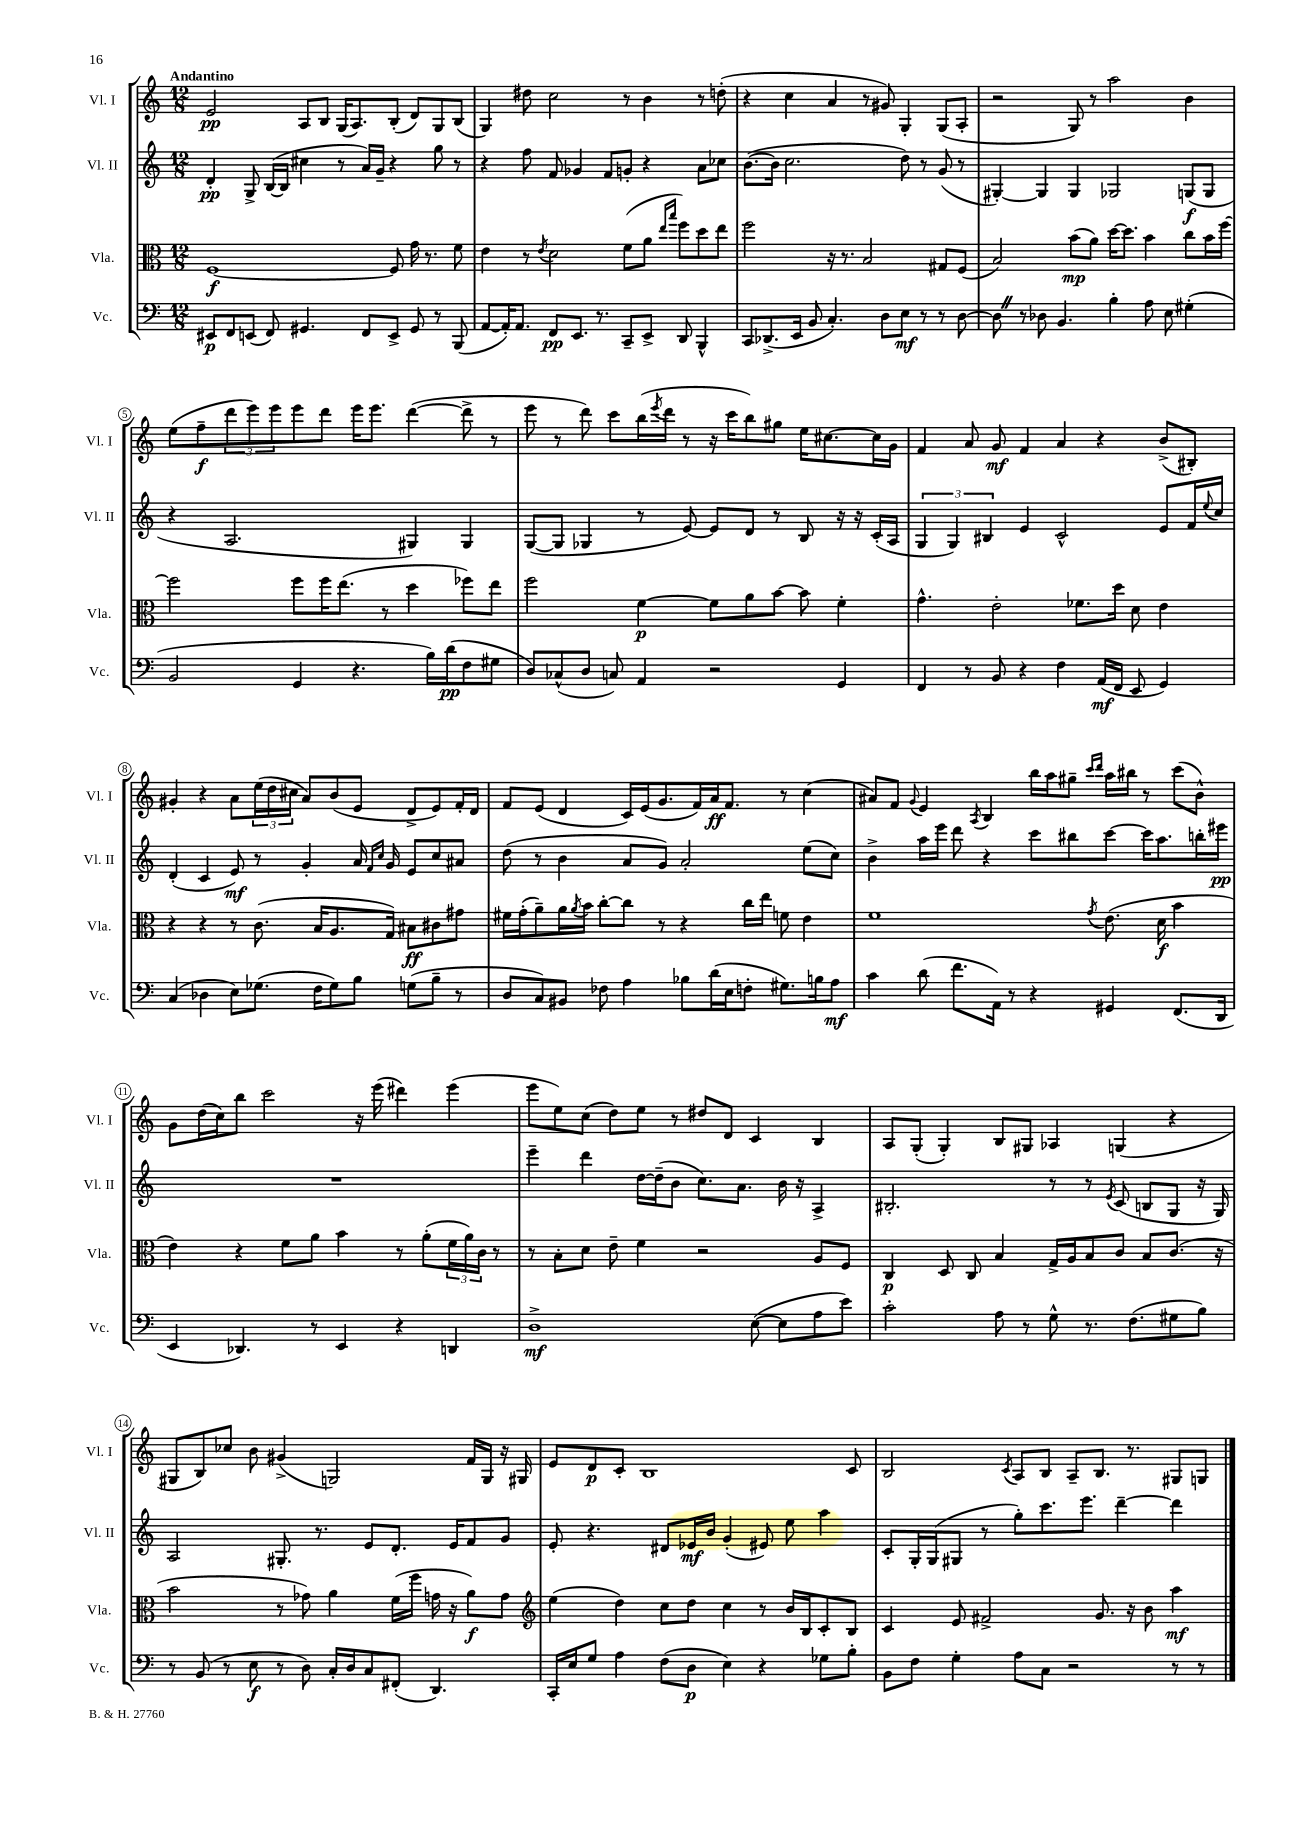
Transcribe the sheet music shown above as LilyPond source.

<<
\new StaffGroup <<
\new Staff = "s0" \with { instrumentName = "Vl. I" shortInstrumentName = "Vl. I" } {
    \clef treble \key c \major \numericTimeSignature \time 12/8 \tempo "Andantino"
    e'2\pp a8 b8 g16( a8.) b8-.( d'8) g8 b8( |
    g4) dis''8 c''2 r8 b'4 r8 d''8-.( |
    r4 c''4 a'4 r8 gis'8) g4-. g8( a8-. |
    r2 g8) r8 a''2 b'4 |
    e''8( f''8--\f \tuplet 3/2 { d'''8 e'''8) e'''8 } e'''8 d'''8 e'''16 e'''8. d'''4~( d'''8-> r8 |
    e'''8 r8 d'''8) c'''8 b''16( \acciaccatura { e'''8 } d'''16 r8 r16 c'''16 b''8) gis''8 e''16 cis''8.~ cis''16 g'16 |
    f'4 a'8 g'8\mf f'4 a'4 r4 b'8->( bis8-.) |
    gis'4-. r4 a'8 \tuplet 3/2 { e''16( d''16 cis''16 } a'8) b'8( e'8 d'8-> e'8) f'16-. d'16 |
    f'8 e'8( d'4 c'16) e'16( g'8. f'16) a'16\ff f'8. r8 c''4( |
    ais'8) f'8 \appoggiatura { g'8 } e'4 \acciaccatura { a8 } b4 b''16 a''16 gis''8-- \grace { c'''16 d'''16 } a''16 bis''16 r8 c'''8( b'8-^) |
    g'8 d''16( c''16) b''8 c'''2 r16 e'''16( dis'''4) e'''4( |
    e'''8 e''8) c''8( d''8) e''8 r8 dis''8 d'8 c'4 b4 |
    a8 g8-.( g4-.) b8 gis8 aes4 g4( r4 |
    gis8 b8) ces''8 b'8 gis'4->( g2) f'16 g16 r16 gis16 |
    e'8 d'8\p c'8-. b1 c'8 |
    b2 \acciaccatura { c'8 } a8 b8 a8-- b8. r8. gis8 g8 \bar "|." |
}
\new Staff = "s1" \with { instrumentName = "Vl. II" shortInstrumentName = "Vl. II" } {
    \clef treble \key c \major \numericTimeSignature \time 12/8
    d'4-.\pp g8-> b16~( b16 cis''4 r8 a'16) g'16-- r4 g''8 r8 |
    r4 f''8 f'8 ges'4 f'8 g'8-. r4 a'8 ces''8 |
    b'8.~( b'16 c''2. d''8) r8 g'8( r8 |
    gis4~-.) gis4 gis4 ges2 g8\f( g8 |
    r4 a2. gis4) gis4 |
    g8~( g8 ges4 r8 e'8~) e'8 d'8 r8 b8 r16 r16 c'16-.( a16 |
    \tuplet 3/2 { g4 g4) bis4 } e'4 c'2-^ e'8 f'16 \appoggiatura { e''8 } c''16 |
    d'4-.( c'4 e'8\mf) r8 g'4-. a'16 \grace { f'16 c''16 } g'16 e'8 c''8 ais'8 |
    d''8( r8 b'4 a'8 g'8) a'2-. e''8( c''8) |
    b'4-> a''16 e'''16 d'''8 r4 c'''8 bis''8 c'''8~ c'''16 a''8. b''16-. eis'''16\pp |
    R1. |
    e'''4-- d'''4 d''16~ d''16--( b'8 c''8.) a'8. b'16 r16 a4-> |
    bis2.-. r8 r8 \acciaccatura { e'8 } c'8( b8 g8 r16 g16) |
    a2 gis8.-. r8. e'8 d'8.-. e'16 f'8 g'8 |
    e'8-. r4. dis'8 ees'16\mf b'16 g'4-.( eis'8) e''8 a''4 |
    c'8-. g16-. g16( gis8 r8 g''8-.) c'''8. e'''8. d'''4~-- d'''4 \bar "|." |
}
\new Staff = "s2" \with { instrumentName = "Vla." shortInstrumentName = "Vla." } {
    \clef alto \key c \major \numericTimeSignature \time 12/8
    f1~\f f8 g'16 r8. f'8 |
    e'4 r8 \acciaccatura { e'8 } d'2 f'8( a'8 \grace { e''16 b''16 } f''8) d''8 e''8 |
    f''2 r16 r8. b2 gis8 f8( |
    b2) b'8\mp( a'8) d''16~ d''8. b'4 c''8 b'16 f''16~ |
    f''2 f''8 f''16 e''8.( r8 d''4 fes''8) e''8 |
    f''2 f'4~\p f'8 a'8 b'8~ b'8 f'4-. |
    g'4.-^ e'2-. fes'8. d''16 d'8 e'4 |
    r4 r4 r8 c'8.( b16 a8. g16) bis8\ff cis'8 gis'8 |
    fis'16 g'16-.( a'8--) a'16 \acciaccatura { a'8 } b'16 c''8~-. c''8 r8 r4 c''16 e''16 f'8 e'4 |
    f'1 \acciaccatura { g'8 } e'8.( d'16\f b'4 |
    e'4) r4 f'8 a'8 b'4 r8 a'8-.( \tuplet 3/2 { f'16 a'16) c'16 } r8 |
    r8 b8-. d'8 e'8-- f'4 r2 a8 f8 |
    c4\p d8 c8 b4 g16-> a16 b8 c'8 b8 c'8.( r16 |
    b'2 r8 ges'8) a'4 f'16( f''16 g'16 r16 a'8\f) g'8 |
    \clef treble e''4( d''4) c''8 d''8 c''4 r8 b'16 b16 c'8-. b8 |
    c'4 e'8 fis'2-> g'8. r16 b'8 a''4\mf \bar "|." |
}
\new Staff = "s3" \with { instrumentName = "Vc." shortInstrumentName = "Vc." } {
    \clef bass \key c \major \numericTimeSignature \time 12/8
    eis,8\p f,8 e,8( f,8) gis,4. f,8 e,8-> gis,8 r8 b,,8( |
    a,8~ a,16-.) a,8. f,8\pp e,8. r8. c,8-- e,8-> d,8 b,,4-^ |
    c,8 des,8.->( e,16 b,8 c4.-.) d8 e8\mf r8 r8 d8~ |
    d8 \once \override BreathingSign.text = \markup { \musicglyph "scripts.caesura.straight" } \breathe r8 des8 b,4. b4-. a8 e8 gis4-.( |
    b,2 g,4 r4. b16) d'16\pp( f8 gis8 |
    d8) ces8-^( d8 c8) a,4 r2 g,4 |
    f,4 r8 b,8 r4 f4 a,16\mf( f,16 e,8 g,4) |
    c4( des4 e8) ges8.( f16 ges8) b8 g8( b8-- r8 |
    d8 c8) bis,8 fes8 a4 bes8 d'16( e16 f8-. gis8.) b16 a8\mf |
    c'4 d'8( f'8. a,16) r8 r4 gis,4 f,8.( d,16 |
    e,4 des,4.) r8 e,4 r4 d,4 |
    d1->\mf e8~( e8 a8 e'8) |
    c'2-. a8 r8 g8-^ r8. f8.( gis8 b8) |
    r8 b,8( r8 e8\f r8 d8) c16-. d16 c8 fis,8-.( d,4.) |
    c,16-. e16 g8 a4 f8( d8\p e4) r4 ges8 b8-. |
    b,8 f8 g4-. a8 c8 r2 r8 r8 \bar "|." |
}
>>
>>
\layout { \context { \Score \override BarNumber.stencil = #(make-stencil-circler 0.1 0.3 ly:text-interface::print) } }
